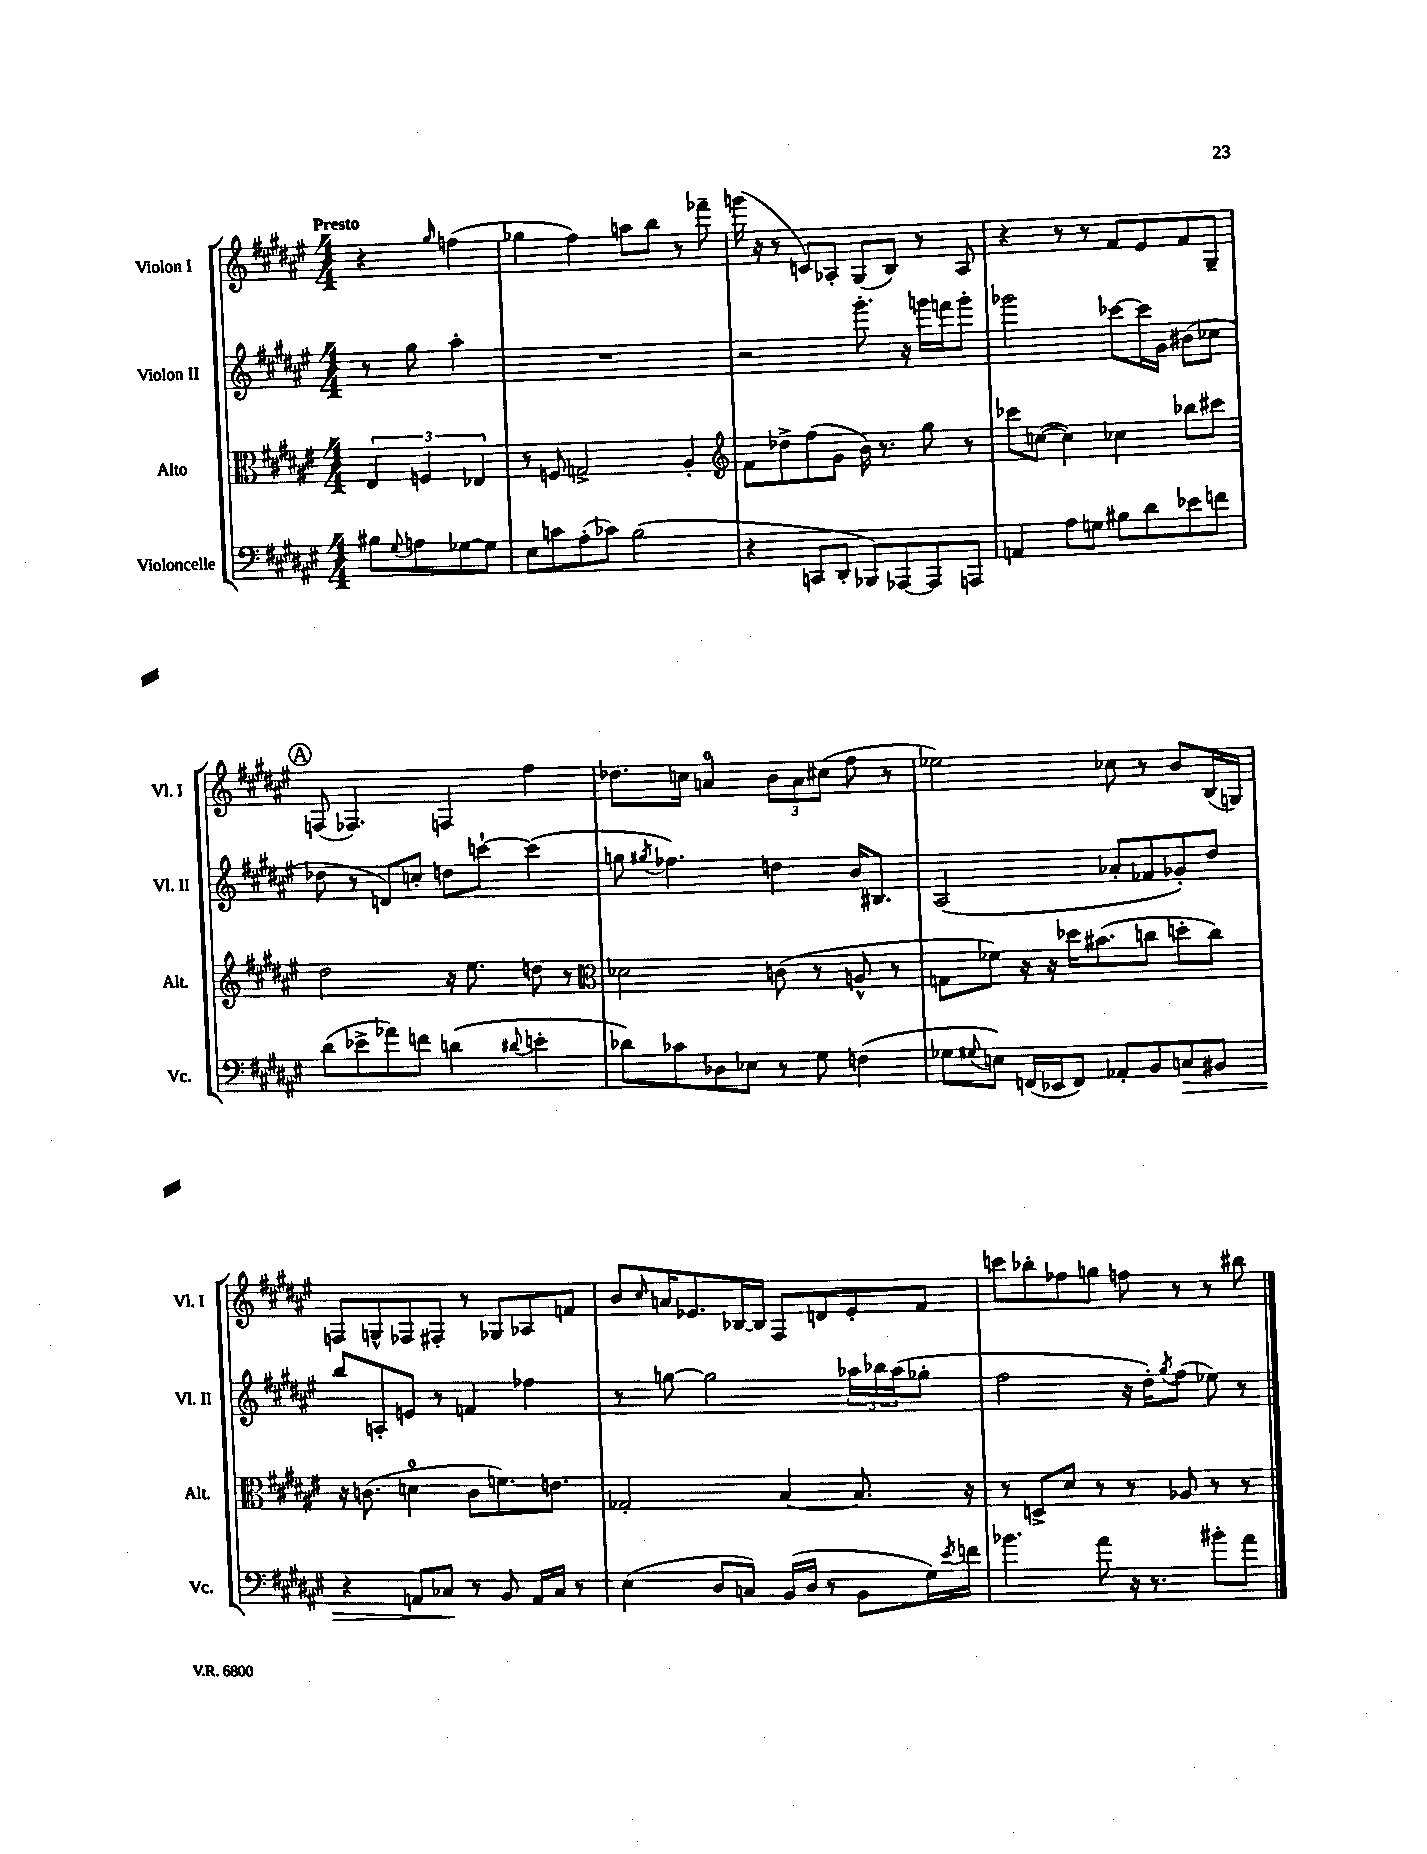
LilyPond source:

<<
\new StaffGroup <<
\new Staff = "s0" \with { instrumentName = "Violon I" shortInstrumentName = "Vl. I" } {
    \clef treble \key fis \major \numericTimeSignature \time 4/4 \partial 2 \tempo "Presto"
    r4 \grace { gis''16 } f''4( |
    ges''4 fis''4) a''8 b''8 r8 fes'''8-- |
    g'''16( r16 r8 c'8) aes8-. gis8( b8) r8 aes8 |
    r4 r8 r8 fis'8 eis'8 fis'8 gis8-- |
    \mark \markup { \circle "A" } f8( fes4.) f4 fis''4 |
    des''8. c''16 a'4-0 \tuplet 3/2 { b'8 a'8 cis''8( } fis''8 r8 |
    ees''2) ces''8 r8 b'8 b16( g16) |
    f8 g8-^ fes8 fis8-. r8 ges8 aes8 f'8 |
    b'8 \grace { cis''16 } a'16 ees'8. bes16~ bes16 fis8 d'8 ees'8-. fis'8 |
    c'''8 bes''8-. fes''8 g''8 f''8 r8 r8 bis''8 \bar "|." |
}
\new Staff = "s1" \with { instrumentName = "Violon II" shortInstrumentName = "Vl. II" } {
    \clef treble \key fis \major \numericTimeSignature \time 4/4 \partial 2
    r8 gis''8 ais''4-. |
    R1 |
    r2 gis'''8.-. r16 g'''16 f'''16 g'''8-. |
    ges'''2 ces'''8~ ces'''16 gis'16 bis'8( ces''8 |
    \mark \markup { \circle "A" } des''8 r8 d'8) c''8-. d''8 c'''8~-! c'''4( |
    g''8 \acciaccatura { gis''8 } fes''4.) d''4 b'16 bis8. |
    ais2( aes'8-. fes'8 ges'8-.) dis''8 |
    b''8 a8-. e'8 r8 f'4 fes''4 |
    r8 g''8~ g''2 \tuplet 3/2 { aes''16 bes''16 aes''16( } ges''8-. |
    fis''2 r16 dis''16-.) \acciaccatura { gis''8 } fis''8( ees''8) r8 \bar "|." |
}
\new Staff = "s2" \with { instrumentName = "Alto" shortInstrumentName = "Alt." } {
    \clef alto \key fis \major \numericTimeSignature \time 4/4 \partial 2
    \tuplet 3/2 { eis4 f4 ees4 } |
    r8 f8 g2-> ais4-. |
    \clef treble fis'8 des''8-> fis''8( gis'8 b'16) r8. gis''8 r8 |
    ces'''8 c''8~( c''4) ces''4 bes''8 cis'''8 |
    \mark \markup { \circle "A" } dis''2 r16 eis''8. d''8 r8 |
    \clef alto des'2 c'8( r8 a8-^ r8 |
    g8 fes'8) r16 r16 des''16 bis'8.( c''8 d''8-. c''8) |
    r16 c'8.( d'4-0 c'8 f'8.) e'8. |
    ges2-. b4~ b8. r16 |
    r8 d8-> dis'8 r8 r8 aes8 r8 r8 \bar "|." |
}
\new Staff = "s3" \with { instrumentName = "Violoncelle" shortInstrumentName = "Vc." } {
    \clef bass \key fis \major \numericTimeSignature \time 4/4 \partial 2
    bis8 \appoggiatura { gis8 } a8 ges8~ ges8 |
    eis8 c'8 ais8-.( ces'8) b2( |
    r4 c,8 dis,8-. bes,,8) aes,,8~ aes,,8 a,,8 |
    a,4 ais8 g8 bis8 dis'8 ees'8 f'8 |
    \mark \markup { \circle "A" } dis'8( ees'8-> aes'8) f'8 d'4( \appoggiatura { dis'8 } e'4-. |
    des'8) ces'8 des8 ees8 r8 gis8 f4( |
    ges8 \appoggiatura { gis8 } e8) f,16( ees,16 f,8) aes,8-. b,8 c8\> bis,8 |
    r4 a,8 ces8\! r8 b,8 a,16 ces16 r8 |
    eis4( dis8 c8) b,16( dis16 r8 b,8 gis16) \acciaccatura { eis'8 } f'16 |
    bes'4. ais'8 r16 r8. bis'8-. ais'8 \bar "|." |
}
>>
>>
\layout { \context { \Score \remove "Bar_number_engraver" } }
